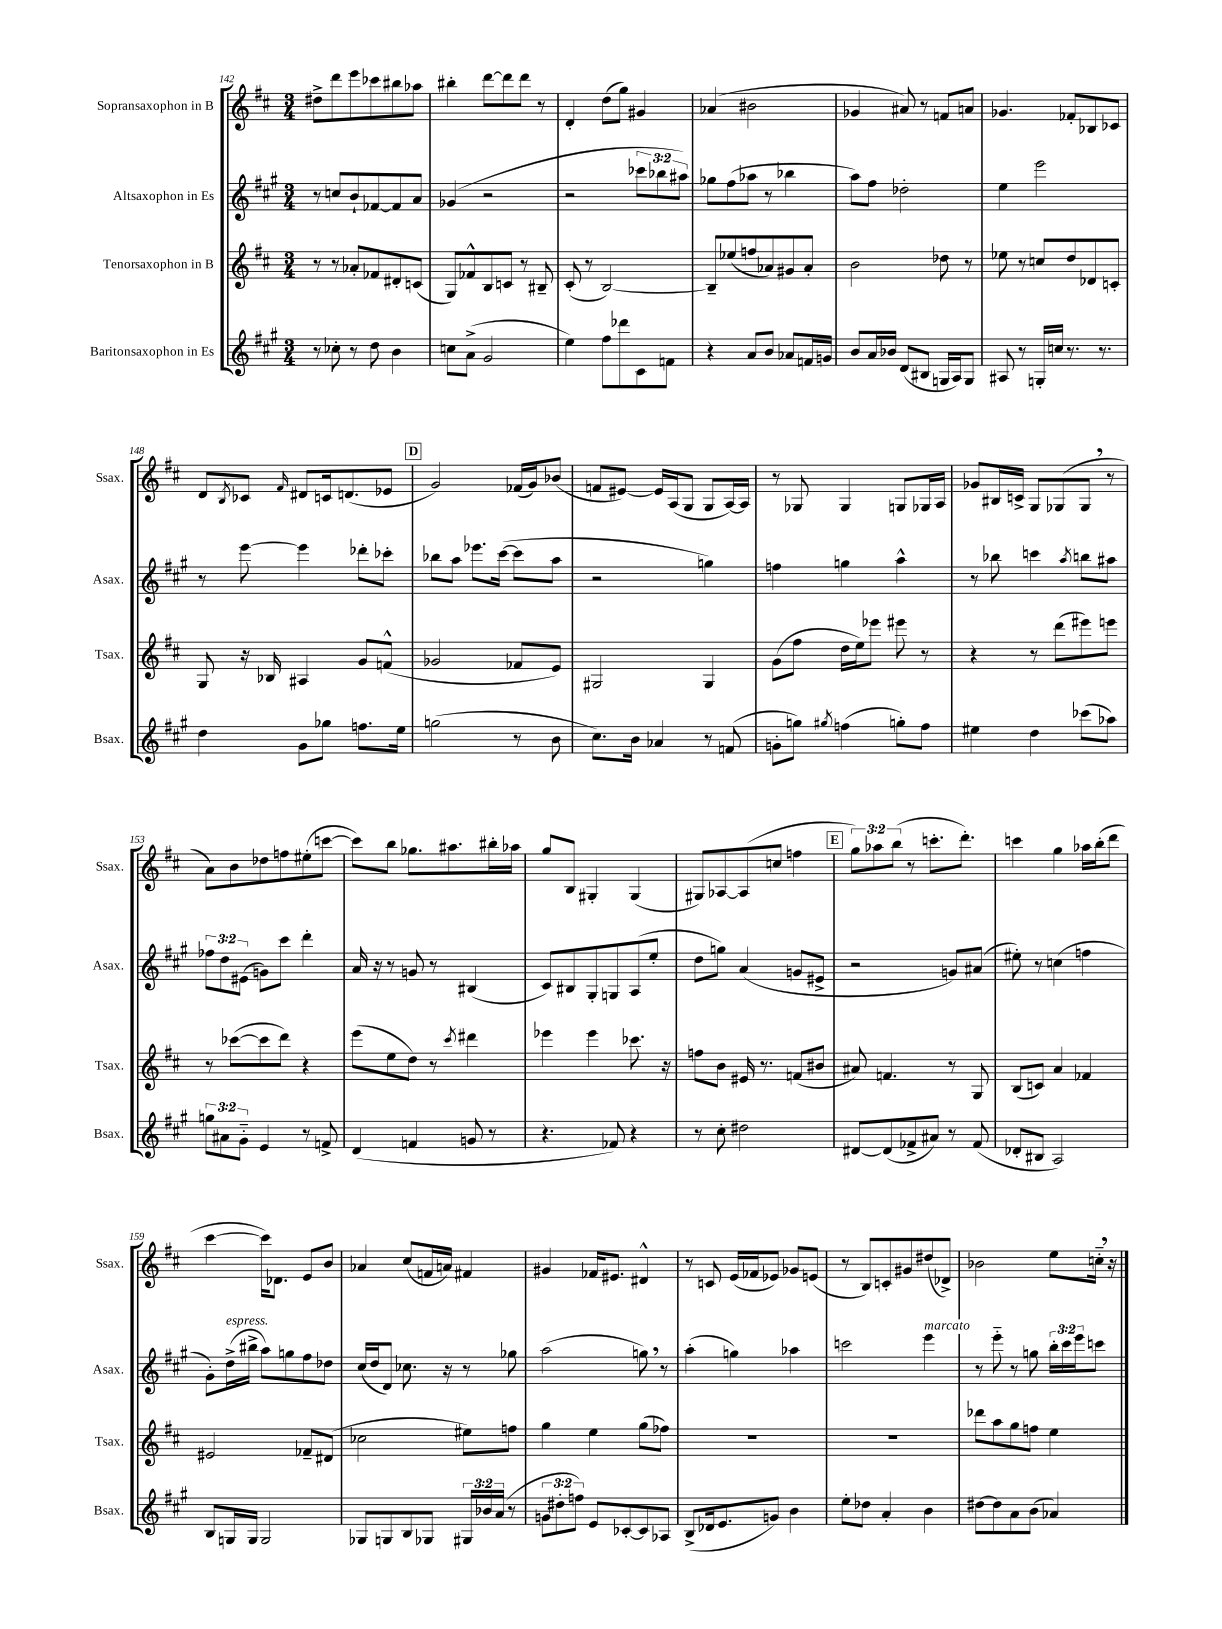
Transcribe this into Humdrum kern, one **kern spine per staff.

**kern	**kern	**kern	**kern
*staff4	*staff3	*staff2	*staff1
*clefG2	*clefG2	*clefG2	*clefG2
*k[f#c#g#]	*k[f#c#]	*k[f#c#g#]	*k[f#c#]
*M3/4	*M3/4	*M3/4	*M3/4
8r	8r	8r	8dd#^
8cc-'	8r	8cc	8ddd
8r	8a-'	8b`	8eee
8dd	8f-	[8f-	8ccc-
4b	8d#'	8f-]	8bb#
.	(8c	8a	8aa-
=	=	=	=
8cc	8G)	(4g-	4bb#'
(8a^	8f-^^	.	.
2g#	8B	2r	[8ddd
.	8c	.	8ddd]
.	8r	.	8ddd
.	8B#~	.	8r
=	=	=	=
4ee)	(8c#'	2r	4d'
.	8r	.	.
8ff#	[2B)	.	(8dd
8ddd-	.	.	8gg)
8c#	.	12ccc-	4g#
.	.	12bb-	.
8f	.	.	.
.	.	12aa#)	.
=	=	=	=
4r	8B~]	8gg-	(4a-
.	(8ee-	(8ff#	.
8a	8ff	8aa-	2b#
8b	8a-)	8r	.
8a-	8g#	4bb-	.
16f	8a-'	.	.
16g	.	.	.
=	=	=	=
8b	2b	8aa)	4g-
16a	.	8ff#	.
16b-	.	.	.
(8d	.	2dd-'	8a#)
8B#	.	.	8r
16G	8dd-	.	8f
16A)	.	.	.
8G	8r	.	8a
=	=	=	=
8A#	8ee-	4ee	4.g-
8r	8r	.	.
16G'	8cc	2eee	.
16cc	.	.	.
8.r	8dd	.	8f-'
.	8d-	.	8B-
8.r	.	.	.
.	8c'	.	8c-
=	=	=	=
4dd	8G	8r	8d
.	.	.	8qB
.	16r	[8eee	8c-
.	16B-	.	.
.	.	.	16qqf#
8g#	4A#	4eee]	8d#
8gg-	.	.	16c
.	.	.	(8.d
8.ff	8g	8ddd-'	.
.	(8f^^	8ccc-'	8e-
16ee	.	.	.
=	=	=	=
(2gg	2g-	8bb-	2g)
.	.	8aa	.
.	.	8.eee-	.
.	.	([16ccc#	.
8r	8f-	8ccc#]	(16f-
.	.	.	16g)
8b	8e)	8aa	(8b-
=	=	=	=
8.cc#)	2G#	2r	8f
.	.	.	[8e#)
16b	.	.	.
4a-	.	.	16e#]
.	.	.	(16A
.	.	.	8G
8r	4G#	4gg)	8G
(8f	.	.	[16A)
.	.	.	16A]
=	=	=	=
8g'	(8g	4ff	8r
8gg)	8ff#	.	8G-
8qgg#	.	.	.
(4ff	16dd	4gg	4G-
.	16ee)	.	.
.	8eee-	.	.
8gg')	8eee#	4aa^^	8G
8ff	8r	.	16G-
.	.	.	16A
=	=	=	=
4ee#	4r	8r	8g-
.	.	8bb-	16B#
.	.	.	16c^
4dd	8r	4ccc	8G
.	(8ddd	.	(8G-
.	.	8qaa	.
(8ccc-	8eee#)	8bb	8G-
8aa-)	8eee	8aa#	8r
=	=	=	=
12gg	8r	12ff-	8a)
12a#	.	12dd	.
.	([8ccc-	.	8b
12g#'~	.	(12e#	.
4e	8ccc-]	8g)	8dd-
.	8ddd)	8ccc#	8ff
8r	4r	4ddd'	(8ee#'
8f^	.	.	[8ccc
=	=	=	=
(4d	(8eee	16a	8ccc])
.	.	16r	.
.	8ee	8r	8bb
4f	8dd)	8g	8.gg-
.	8r	8r	.
.	.	.	8.aa#
.	8qccc#	.	.
8g	4ddd#	(4B#	.
8r	.	.	16bb#'
.	.	.	16aa-
=	=	=	=
4.r	4eee-	8c#)	8gg
.	.	8B#	8B
.	4eee-	8G#'	4G#'
8f-)	.	8G	.
4r	8.ccc-	(8A	(4G#
.	.	8ee'	.
.	16r	.	.
=	=	=	=
8r	8ff	8dd	8G#)
8cc#'	8b	8gg)	[8A-
2dd#	16e#	(4a	(8A-]
.	8.r	.	.
.	.	.	8cc
.	(8f	8g	4ff
.	8b#	8e#^	.
=	=	=	=
[8d#	8a#)	2r	12gg)
.	.	.	12aa-
(8d#]	4.f	.	.
.	.	.	(12bb
8f-^	.	.	8r
8a#)	.	.	8.ccc'
8r	8r	8g)	.
.	.	.	8.ddd')
(8f-	8G	(8a#	.
=	=	=	=
8d-'	(8B	8ee#')	4ccc
8B#	8c)	8r	.
2A)	4a	(4cc	4gg
.	4f-	4ff	16aa-
.	.	.	(16bb'
.	.	.	8ddd
=	=	=	=
8B	2e#	8g#')	[4ccc#
16G	.	(16dd^	.
16G	.	16bb#^	.
2G	.	8aa)	16ccc#])
.	.	.	8.d-
.	.	8gg	.
.	8f-~	8ff#	8e
.	(8d#	8dd-	8b
=	=	=	=
8G-	2cc-	(16cc#	4a-
.	.	16dd	.
8G	.	8d)	.
8B	.	8.cc-	(8cc#
8G-	.	.	16f
.	.	16r	16a)
24G#	8ee#)	8r	4f#
24b-	.	.	.
(24a	.	.	.
8r	8ff	8gg-	.
=	=	=	=
12g	4gg	(2aa	4g#
12dd#'	.	.	.
12ff)	.	.	.
8e	4ee	.	16f-
.	.	.	8.e#
[8c-'	.	.	.
8c-]	(8gg	8gg)	4d#^^
8A-	8ff-)	8r	.
=	=	=	=
(8B^	2.r	(4aa'	8r
16d-	.	.	8c
8.e	.	.	.
.	.	4gg)	(16e
.	.	.	16f-
8g)	.	.	8e-)
4b	.	4aa-	8g-
.	.	.	(8e
=	=	=	=
8ee'	2.r	2ccc	8r
8dd-	.	.	8B)
4a'	.	.	8c'
.	.	.	8g#
4b	.	4eee	(8dd#
.	.	.	8d-^)
=	=	=	=
[8dd#	8ddd-	8r	2b-
8dd#]	8aa	8eee'~	.
8a	8gg	8r	.
(8b	8ff	8gg	.
4a-)	4ee	24bb'	8ee
.	.	24ccc#	.
.	.	24eee	.
.	.	8ccc	16cc'~
.	.	.	16r
==	==	==	==
*-	*-	*-	*-
